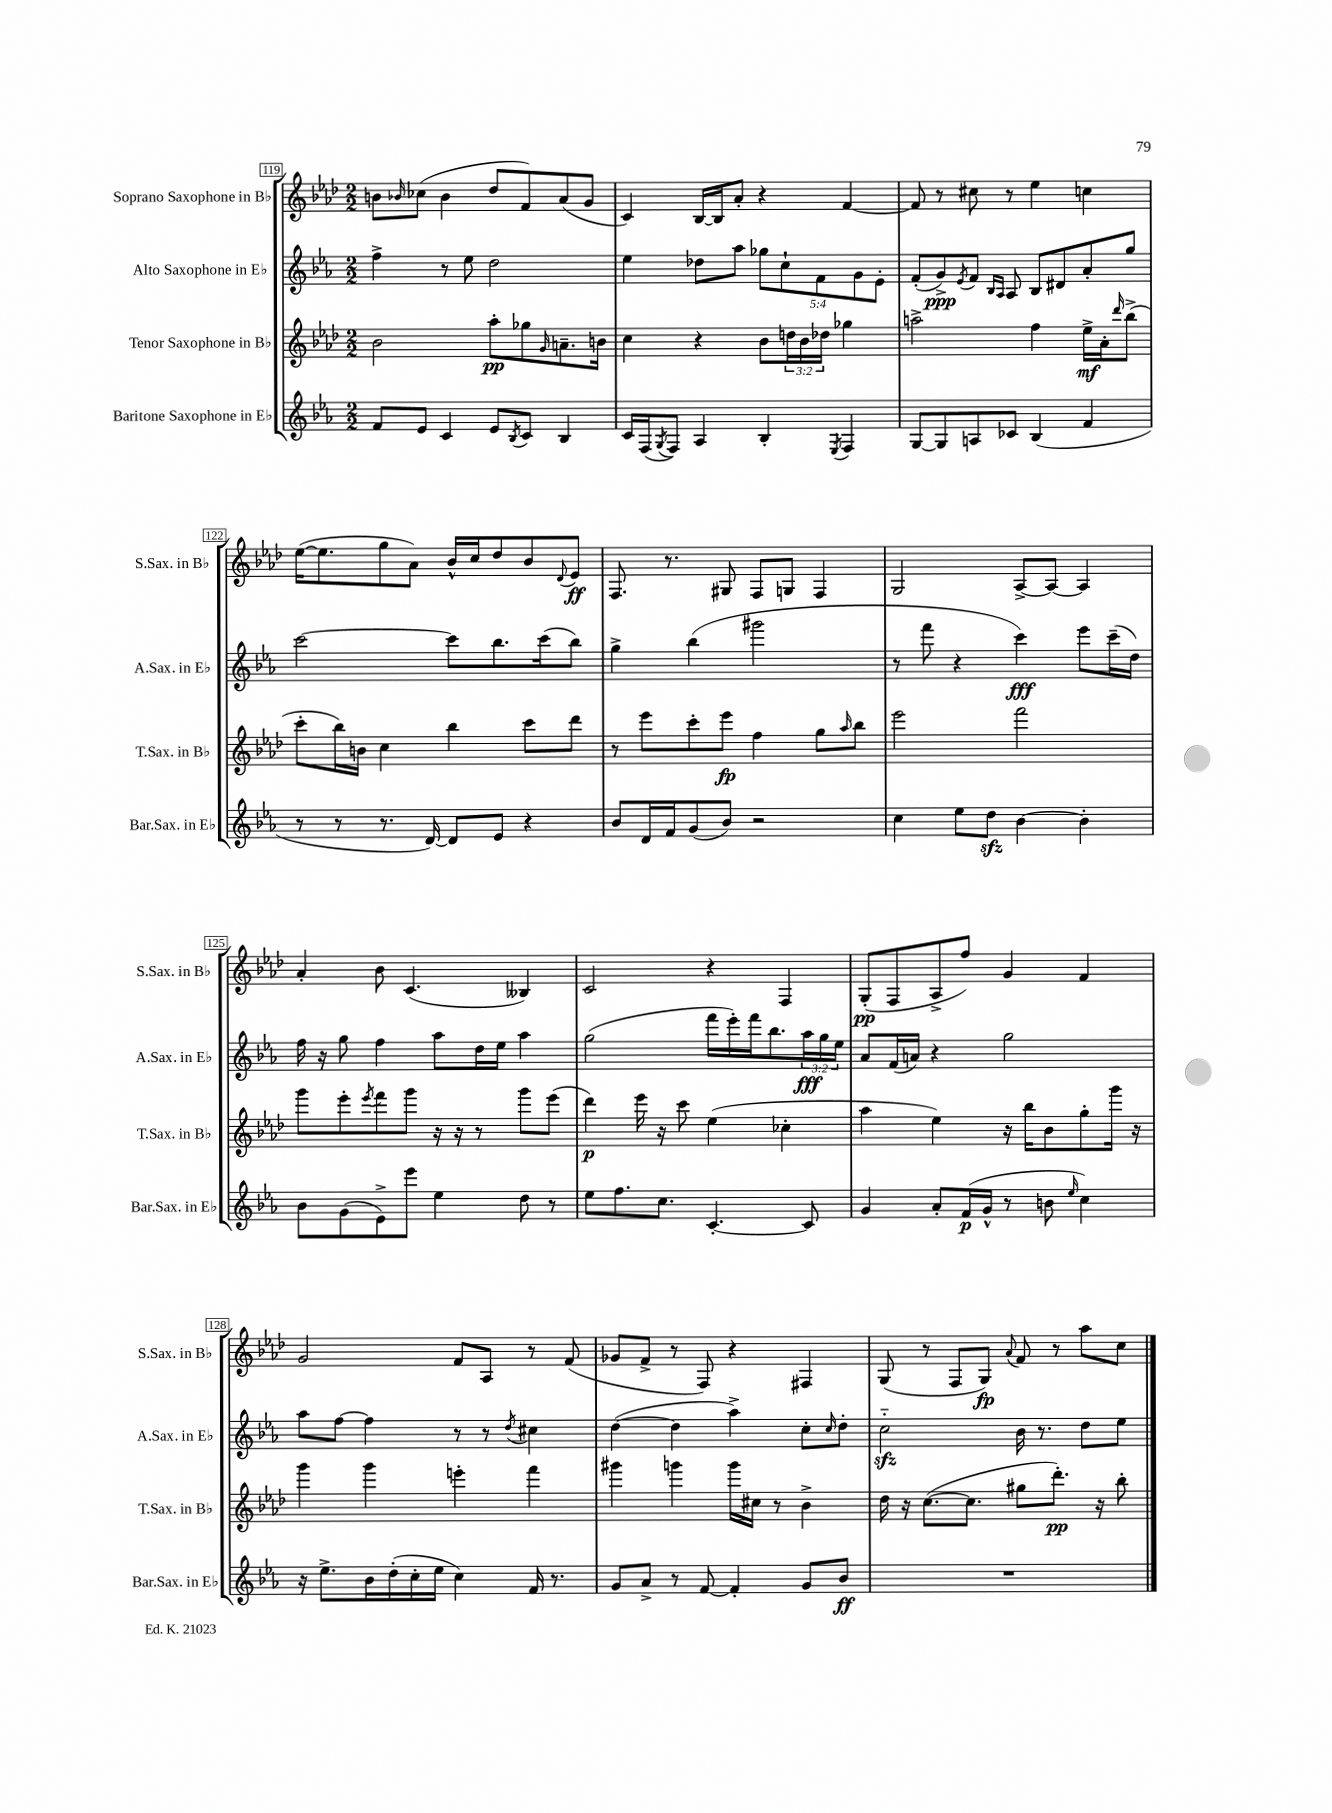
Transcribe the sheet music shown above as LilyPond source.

<<
\new StaffGroup <<
\new Staff = "s0" \with { instrumentName = "Soprano Saxophone in Bb" shortInstrumentName = "S.Sax. in Bb" } {
    \clef treble \key aes \major \numericTimeSignature \time 2/2
    b'8 \grace { bes'16 } ces''8( bes'4 des''8 f'8) aes'8( g'8 |
    c'4) bes16~ bes16 aes'8-. r4 f'4~ |
    f'8 r8 cis''8 r8 ees''4 c''4 |
    ees''16~( ees''8. g''8 aes'8) bes'16-^ c''16 des''8 bes'8 \appoggiatura { des'8 } ees'8\ff |
    f8. r8. gis8 f8 g8 f4 |
    g2 aes8~-> aes8~ aes4 |
    aes'4-. bes'8 c'4.( beses4) |
    c'2 r4 f4 |
    g8-.\pp( f8 aes8-> f''8) g'4 f'4 |
    g'2 f'8 aes8 r8 f'8( |
    ges'8 f'8-> r8 f8) r4 fis4 |
    g8( r8 f8 g8\fp) \appoggiatura { aes'8 } f'8 r8 aes''8 c''8 \bar "|." |
}
\new Staff = "s1" \with { instrumentName = "Alto Saxophone in Eb" shortInstrumentName = "A.Sax. in Eb" } {
    \clef treble \key ees \major \numericTimeSignature \time 2/2 \override Staff.TupletNumber.text = #tuplet-number::calc-fraction-text
    f''4-> r8 ees''8 d''2 |
    ees''4 des''8 aes''8 \tuplet 5/4 { ges''8 c''8-! f'8 g'8 ees'8-. } |
    f'8-.( g'8->\ppp) \acciaccatura { ees'8 } f'8 \grace { bes16 aes16 } aes8 bes8 dis'8 aes'8-. g''8 |
    c'''2~ c'''8 bes''8. c'''16( bes''8) |
    g''4-> bes''4( gis'''2 |
    r8 f'''8 r4 c'''4\fff) ees'''8 c'''16--( d''16) |
    f''16 r16 g''8 f''4 aes''8 d''16 ees''16 aes''4 |
    g''2( f'''16 ees'''16-.) f'''16 bes''8. \tuplet 3/2 { aes''16\fff g''16 ees''16 } |
    aes'8 f'16( a'16) r4 g''2 |
    aes''8 f''8~ f''4 r8 r8 \acciaccatura { d''8 } cis''4 |
    d''4~( d''4 aes''4->) c''8-. \grace { c''16 } d''8-. |
    c''2-_\sfz bes'16 r8. d''8 ees''8 \bar "|." |
}
\new Staff = "s2" \with { instrumentName = "Tenor Saxophone in Bb" shortInstrumentName = "T.Sax. in Bb" } {
    \clef treble \key aes \major \numericTimeSignature \time 2/2 \override Staff.TupletNumber.text = #tuplet-number::calc-fraction-text
    bes'2 aes''8-.\pp ges''8 \grace { g'16 } a'8.-- b'16 |
    c''4 r4 bes'8 \tuplet 3/2 { d''16 bes'16 des''16 } ges''4 |
    a''2-> f''4 ees''16->\mf aes'16-. \grace { des'''16 } bes''8->( |
    c'''8-. bes''16) b'16 c''4 bes''4 c'''8 des'''8 |
    r8 ees'''8 c'''8-. ees'''8\fp f''4 g''8 \grace { aes''16 } bes''8 |
    ees'''2 f'''2 |
    g'''8 ees'''8-. \acciaccatura { ees'''8 } f'''8 g'''8 r16 r16 r8 g'''8 ees'''8( |
    des'''4\p) ees'''16 r16 c'''8 ees''4( ces''4-. |
    aes''4 ees''4) r16 bes''16 bes'8 g''8-. g'''16 r16 |
    g'''4 g'''4 e'''4-. f'''4 |
    gis'''4 g'''4 g'''16 cis''16 r8 bes'4-> |
    des''16 r16 c''8.~( c''8. gis''8 des'''8.-.\pp) r16 bes''8-. \bar "|." |
}
\new Staff = "s3" \with { instrumentName = "Baritone Saxophone in Eb" shortInstrumentName = "Bar.Sax. in Eb" } {
    \clef treble \key ees \major \numericTimeSignature \time 2/2
    f'8 ees'8 c'4 ees'8 \acciaccatura { bes8 } c'8 bes4 |
    c'16 f16( \acciaccatura { g8 } f8) aes4 bes4-. \acciaccatura { ees8 } f4 |
    g8~ g8 a8 ces'8 bes4( f'4 |
    r8 r8 r8. d'16~) d'8 ees'8 r4 |
    bes'8 d'16 f'16 g'8( bes'8) r2 |
    c''4 ees''8 d''8\sfz bes'4~ bes'4-. |
    bes'8 g'8( ees'8->) ees'''8 ees''4 d''8 r8 |
    ees''8 f''8. c''8. c'4.~-. c'8 |
    g'4 aes'8-. f'16\p( g'16-^ r8 b'8 \grace { ees''16 } c''4) |
    r16 ees''8.-> bes'16 d''16-.( c''16-. ees''16 c''4) f'16 r8. |
    g'8 aes'8-> r8 f'8~ f'4-. g'8 bes'8\ff |
    R1 \bar "|." |
}
>>
>>
\layout { \context { \Score currentBarNumber = #119 \override BarNumber.stencil = #(make-stencil-boxer 0.1 0.3 ly:text-interface::print) } }
